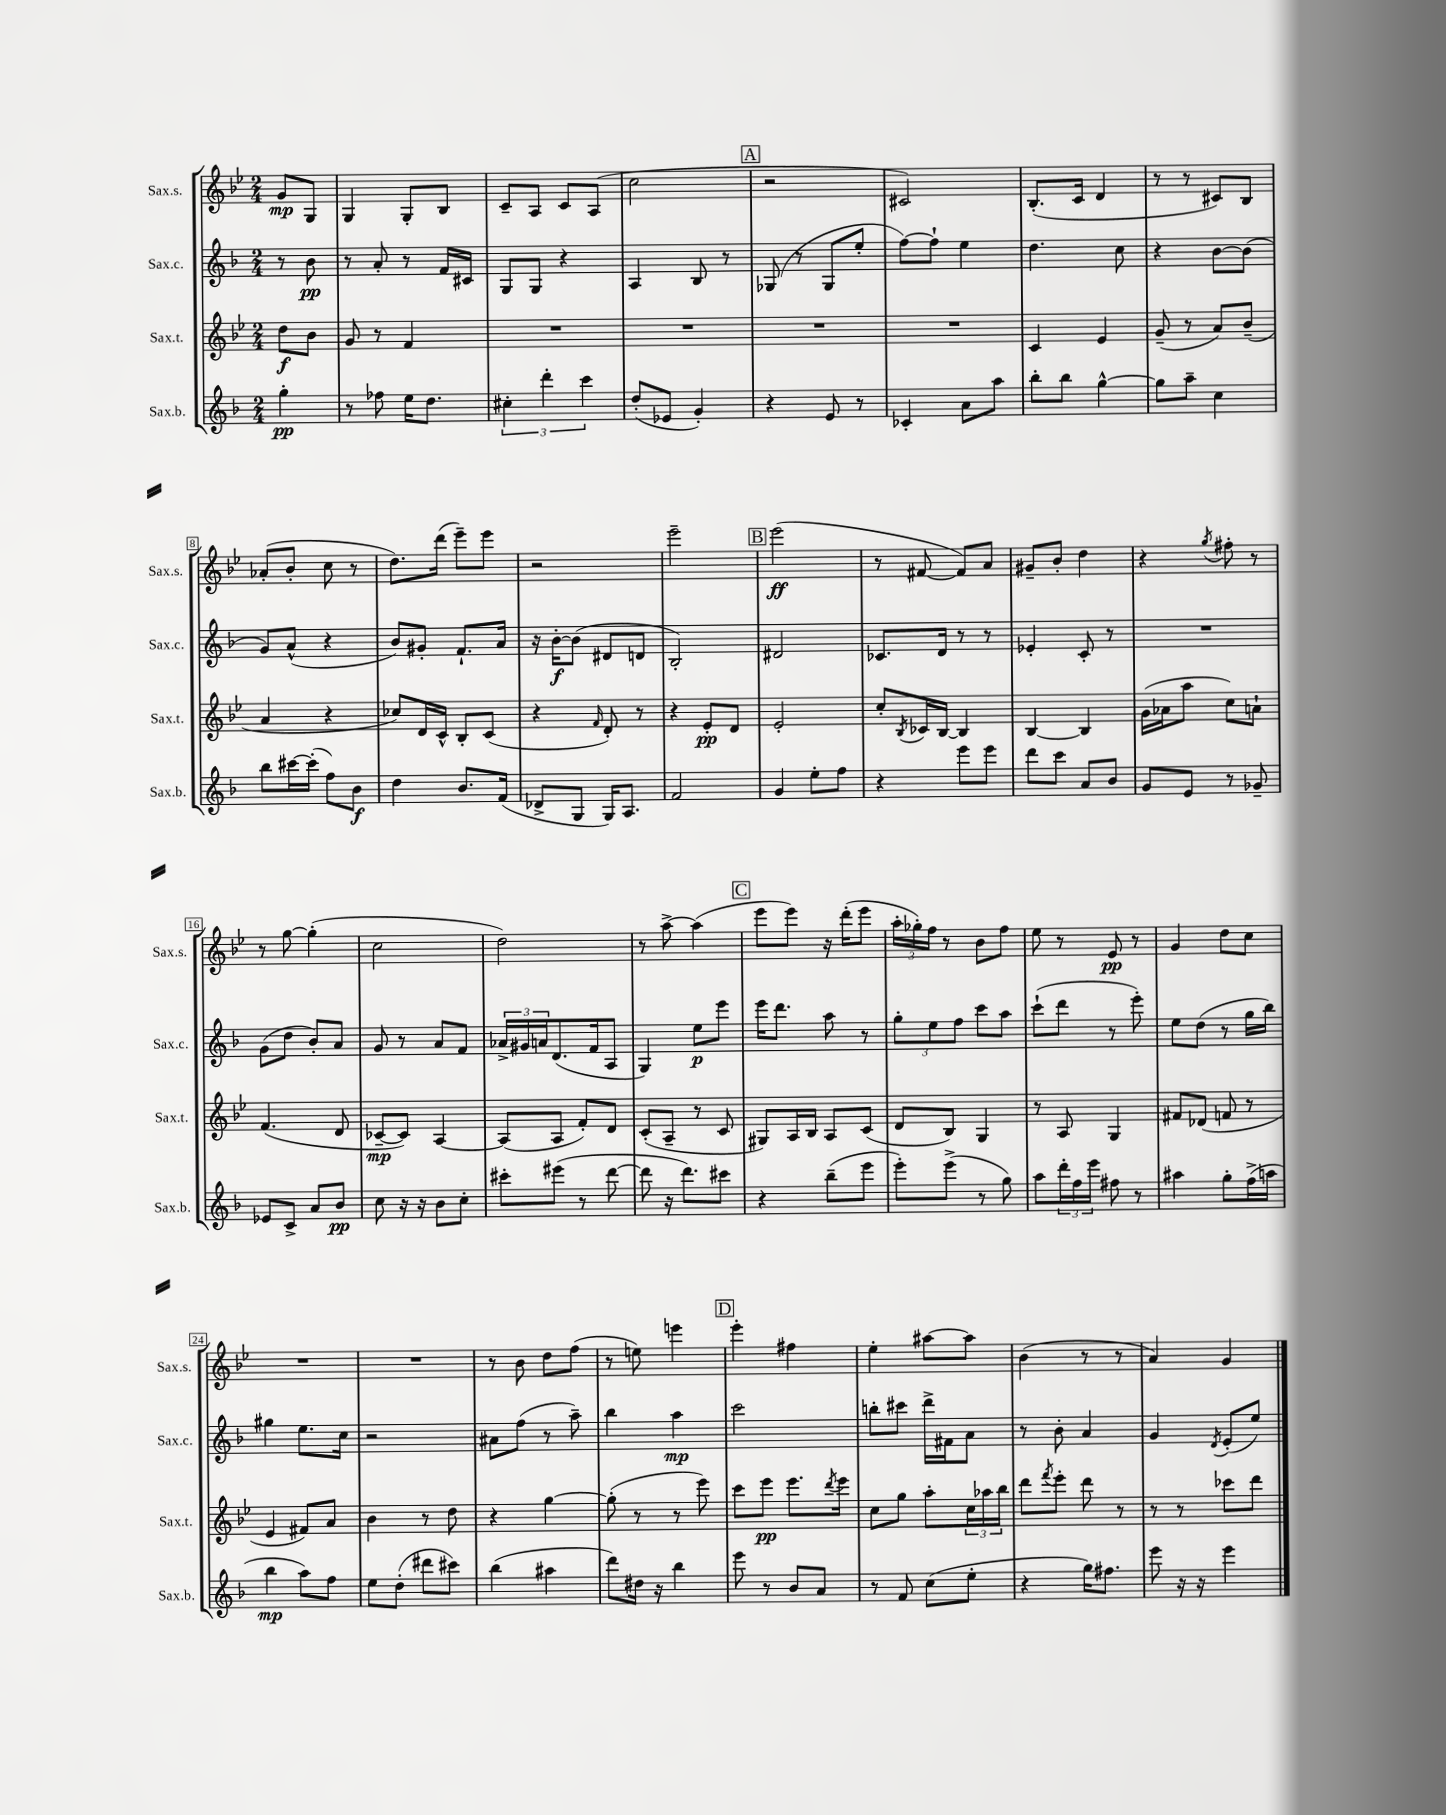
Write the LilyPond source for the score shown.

<<
\new StaffGroup <<
\new Staff = "s0" \with { instrumentName = "Sax.s." shortInstrumentName = "Sax.s." } {
    \clef treble \key bes \major \numericTimeSignature \time 2/4 \partial 4
    g'8\mp g8 |
    g4 g8-. bes8 |
    c'8-- a8 c'8 a8( |
    c''2 |
    \mark \markup { \box "A" } r2 |
    cis'2) |
    bes8.-.( c'16 d'4 |
    r8 r8 cis'8) bes8 |
    aes'8-.( bes'8-. c''8 r8 |
    d''8.) d'''16( ees'''8--) ees'''8 |
    r2 |
    ees'''2-- |
    \mark \markup { \box "B" } ees'''2\ff( |
    r8 fis'8~ fis'8) a'8 |
    gis'8-- bes'8-. d''4 |
    r4 \acciaccatura { g''8 } fis''8-. r8 |
    r8 g''8~ g''4-.( |
    c''2 |
    d''2) |
    r8 a''8~-> a''4( |
    \mark \markup { \box "C" } ees'''8 ees'''8) r16 d'''16-.( ees'''8 |
    \tuplet 3/2 { a''16-. ges''16-.) f''16 } r8 bes'8 f''8 |
    ees''8 r8 ees'8\pp r8 |
    g'4 d''8 c''8 |
    R2 |
    R2 |
    r8 bes'8 d''8 f''8( |
    r8 e''8) e'''4 |
    \mark \markup { \box "D" } ees'''4-. fis''4 |
    ees''4-. ais''8~ ais''8 |
    bes'4( r8 r8 |
    a'4) g'4 \bar "|." |
}
\new Staff = "s1" \with { instrumentName = "Sax.c." shortInstrumentName = "Sax.c." } {
    \clef treble \key f \major \numericTimeSignature \time 2/4 \partial 4
    r8 bes'8\pp |
    r8 a'8-. r8 f'16 cis'16 |
    g8 g8 r4 |
    a4 bes8 r8 |
    \mark \markup { \box "A" } ges8( r8 ges8 e''8-. |
    f''8~) f''8-! e''4 |
    d''4. c''8 |
    r4 bes'8~ bes'8( |
    g'8) a'8-^( r4 |
    bes'8) gis'8-. f'8.-! a'16 |
    r16 bes'16~-.\f bes'8( dis'8 d'8 |
    bes2-.) |
    \mark \markup { \box "B" } dis'2 |
    ces'8. d'16 r8 r8 |
    ees'4-. c'8-. r8 |
    R2 |
    g'8( d''8 bes'8-.) a'8 |
    g'8 r8 a'8 f'8 |
    \tuplet 3/2 { aes'16-> gis'16 a'16 } d'8.( f'16 a8 |
    g4) e''8\p e'''8 |
    \mark \markup { \box "C" } e'''16 d'''8. a''8 r8 |
    \tuplet 3/2 { g''8-. e''8 f''8 } c'''8 a''8 |
    c'''8-!( d'''8 r8 e'''8-.) |
    e''8 d''8( r8 g''16 bes''16) |
    gis''4 e''8. c''16 |
    r2 |
    ais'8 f''8( r8 a''8--) |
    bes''4 a''4\mp |
    \mark \markup { \box "D" } c'''2 |
    b''8-. cis'''8 d'''16-> fis'16 a'8 |
    r8 bes'8-. a'4 |
    g'4 \acciaccatura { d'8 } e'8-.( e''8) \bar "|." |
}
\new Staff = "s2" \with { instrumentName = "Sax.t." shortInstrumentName = "Sax.t." } {
    \clef treble \key bes \major \numericTimeSignature \time 2/4 \partial 4
    d''8\f bes'8 |
    g'8 r8 f'4 |
    R2 |
    R2 |
    \mark \markup { \box "A" } R2 |
    R2 |
    c'4 ees'4 |
    g'8--( r8 a'8) bes'8--( |
    a'4 r4 |
    ces''8) d'16 c'16-^ bes8-. c'8( |
    r4 \grace { f'16 } d'8-.) r8 |
    r4 ees'8-.\pp d'8 |
    \mark \markup { \box "B" } ees'2-. |
    c''8-. \acciaccatura { bes8 } ces'16 bes16~ bes4 |
    bes4~ bes4 |
    g'16( aes'16 a''8 c''8) a'8-! |
    f'4.( d'8 |
    ces'8~--\mp ces'8) a4~ |
    a8( a8 f'8-.) d'8 |
    c'8-.( a8-- r8 c'8 |
    \mark \markup { \box "C" } gis8) a16 bes16 a8 c'8( |
    d'8 bes8) g4 |
    r8 a8 g4 |
    fis'8 des'8( f'8 r8 |
    ees'4 fis'8) a'8 |
    bes'4 r8 d''8 |
    r4 g''4~ |
    g''8-.( r8 r8 ees'''8) |
    \mark \markup { \box "D" } c'''8 ees'''8\pp ees'''8. \acciaccatura { d'''8 } ees'''16 |
    c''8 g''8 a''8-. \tuplet 3/2 { c''16 aes''16 bes''16 } |
    d'''8 \acciaccatura { f'''8 } ees'''8-. d'''8 r8 |
    r8 r8 ces'''8 d'''8 \bar "|." |
}
\new Staff = "s3" \with { instrumentName = "Sax.b." shortInstrumentName = "Sax.b." } {
    \clef treble \key f \major \numericTimeSignature \time 2/4 \partial 4
    g''4-.\pp |
    r8 fes''8 e''16 d''8. |
    \tuplet 3/2 { cis''4-. d'''4-. c'''4 } |
    d''8-.( ees'8 g'4-.) |
    \mark \markup { \box "A" } r4 e'8 r8 |
    ces'4-. a'8 a''8 |
    bes''8-. bes''8 g''4~-^ |
    g''8 a''8-- c''4 |
    bes''8 cis'''16~ cis'''16-.( f''8) bes'8\f |
    d''4 bes'8. f'16( |
    des'8-> g8 g16) a8. |
    f'2 |
    \mark \markup { \box "B" } g'4 e''8-. f''8 |
    r4 e'''8 e'''8 |
    d'''8 c'''8 a'8 bes'8 |
    g'8 e'8 r8 ges'8-- |
    ees'8 c'8-> a'8 bes'8\pp |
    c''8 r16 r16 bes'8 c''8-. |
    cis'''8-. eis'''8( r8 d'''8~ |
    d'''8 r16 d'''8.) cis'''8 |
    \mark \markup { \box "C" } r4 bes''8--( e'''8 |
    e'''8-.) e'''8->( r8 g''8) |
    a''8 \tuplet 3/2 { d'''16-. f''16 e'''16 } fis''8 r8 |
    ais''4 g''8-. f''16->( a''16 |
    bes''4\mp a''8) f''8 |
    e''8 d''8-.( dis'''8 cis'''8) |
    bes''4( ais''4 |
    d'''8) dis''16 r16 bes''4 |
    \mark \markup { \box "D" } e'''8 r8 bes'8 a'8 |
    r8 f'8 c''8( e''8-. |
    r4 g''16) fis''8. |
    e'''8 r16 r16 e'''4 \bar "|." |
}
>>
>>
\layout { \context { \Score \override BarNumber.stencil = #(make-stencil-boxer 0.1 0.3 ly:text-interface::print) } }
